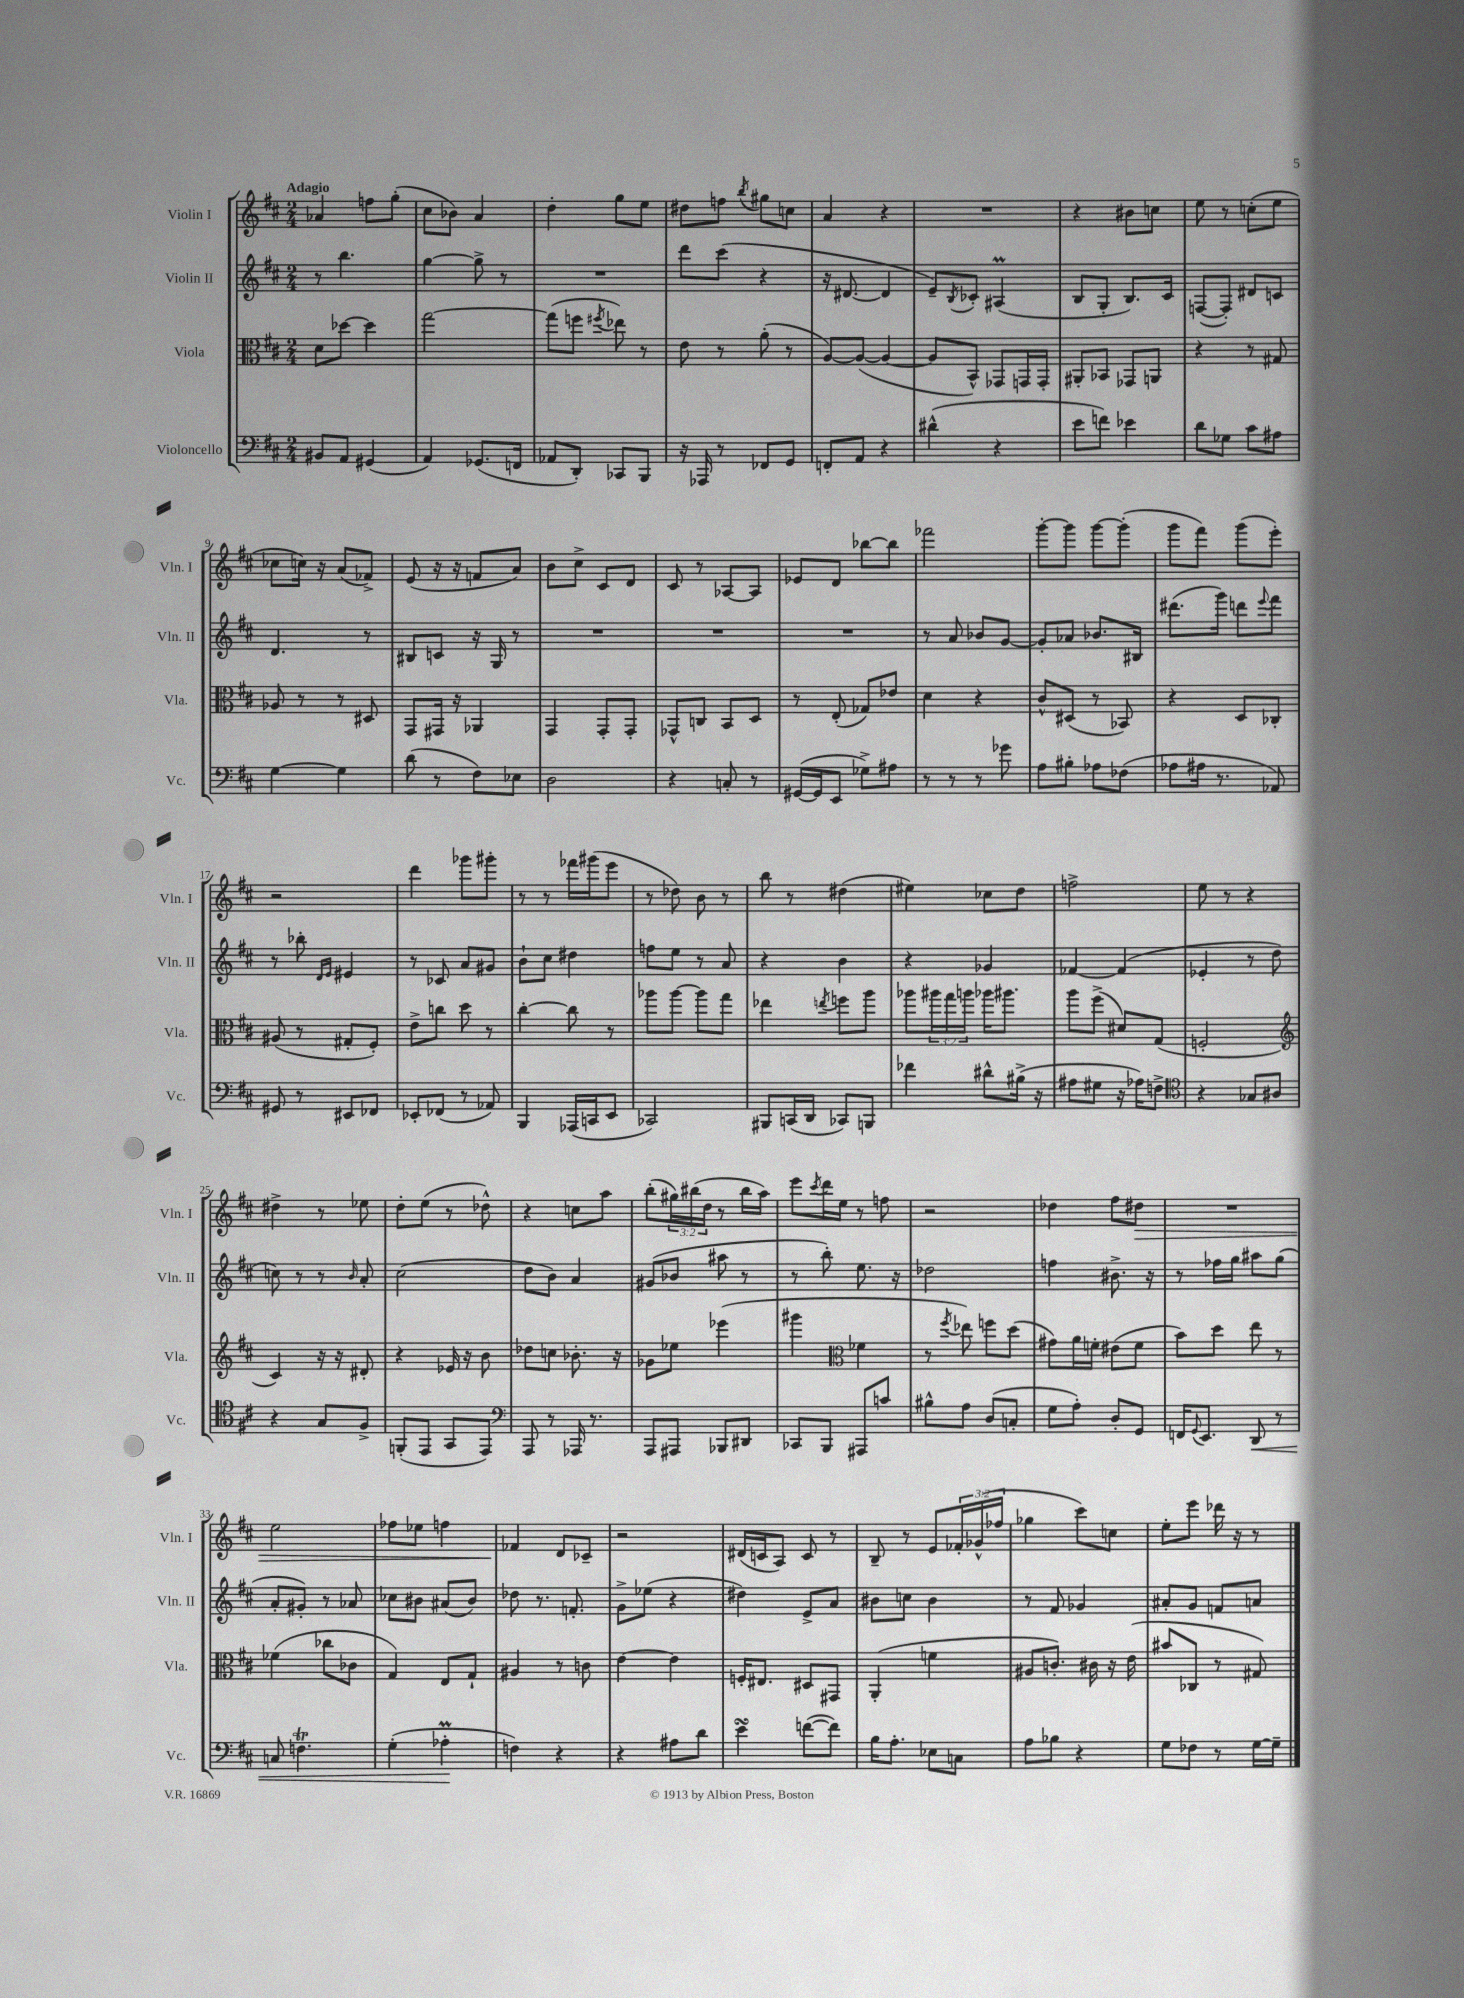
<<
\new StaffGroup <<
\new Staff = "s0" \with { instrumentName = "Violin I" shortInstrumentName = "Vln. I" } {
    \clef treble \key d \major \numericTimeSignature \time 2/4 \override Staff.TupletNumber.text = #tuplet-number::calc-fraction-text \tempo "Adagio"
    aes'4 f''8 g''8-.( |
    cis''8 bes'8) a'4 |
    d''4-. g''8 e''8 |
    dis''8 f''8 \acciaccatura { b''8 } gis''8 c''8 |
    a'4 r4 |
    R2 |
    r4 bis'8 c''8 |
    e''8 r8 c''8-.( e''8 |
    ces''8 c''16) r16 a'8( fes'8->) |
    e'8( r16 r16 f'8 a'8) |
    b'8 cis''8-> cis'8 d'8 |
    cis'8 r8 aes8~ aes8 |
    ees'8 d'8 bes''8~ bes''8 |
    fes'''2 |
    g'''8~-. g'''8 g'''8~ g'''8-.( |
    g'''8 fis'''8) g'''8( e'''8-.) |
    r2 |
    d'''4 ges'''8 gis'''8-. |
    r8 r8 fes'''16 gis'''16( e'''8 |
    r8 des''8) b'8 r8 |
    b''8 r8 dis''4( |
    eis''4) ces''8 d''8 |
    f''2-> |
    e''8 r8 r4 |
    dis''4-> r8 ees''8 |
    d''8-. e''8( r8 des''8-^) |
    r4 c''8 a''8 |
    b''8-.( \tuplet 3/2 { gis''16) bis''16( d''16 } r8 bis''16 a''16) |
    e'''8 \acciaccatura { cis'''8 } d'''16 e''16 r8 f''8 |
    r2 |
    des''4 fis''8 dis''8\> |
    R2 |
    e''2 |
    fes''8 ees''8 f''4 |
    fes'4\! d'8 ces'8-- |
    r2 |
    dis'16( c'16 a8) c'8 r8 |
    b8-- r8 e'8 \tuplet 3/2 { fes'16-. ges'16-^( fes''16 } |
    ges''4 cis'''8) c''8 |
    e''8-. e'''8 des'''16 r16 r8 \bar "|." |
}
\new Staff = "s1" \with { instrumentName = "Violin II" shortInstrumentName = "Vln. II" } {
    \clef treble \key d \major \numericTimeSignature \time 2/4
    r8 b''4. |
    g''4~ g''8-> r8 |
    R2 |
    d'''8 cis'''8( r4 |
    r16 dis'8.~ dis'4 |
    e'8--) \acciaccatura { b8 } ces'8-. ais4\prall( |
    b8 g8-. b8.) cis'16 |
    f8~( f8-.) dis'8 c'8 |
    d'4. r8 |
    bis8 c'8 r16 g16 r8 |
    R2 |
    R2 |
    R2 |
    r8 a'8 bes'8 g'8~ |
    g'8-. aes'8 bes'8. bis16 |
    dis'''8.( g'''16) d'''8 \appoggiatura { e'''8 } fis'''8 |
    r8 bes''8-. \grace { d'16 e'16 } eis'4 |
    r8 ces'8 a'8 gis'8 |
    b'8-! cis''8 dis''4 |
    f''8 e''8 r8 a'8 |
    r4 b'4 |
    r4 ges'4 |
    fes'4~ fes'4( |
    ees'4-. r8 d''8 |
    c''8) r8 r8 \grace { b'16 } a'8-. |
    cis''2( |
    d''8 b'8) a'4 |
    gis'8( bes'8 ais''8 r8 |
    r8 b''8-.) e''8. r16 |
    des''2 |
    f''4 bis'8.-> r16 |
    r8 fes''16 g''16 ais''8 g''8( |
    a'8-. gis'8-.) r8 aes'8 |
    ces''8 bis'8 ais'8( bis'8) |
    des''8 r8. f'8.-. |
    g'8-> ees''8( r4 |
    dis''4) e'8-> a'8 |
    bis'8 c''8 bis'4 |
    r8 fis'8 ges'4 |
    ais'8-. g'8 f'8 a'8 \bar "|." |
}
\new Staff = "s2" \with { instrumentName = "Viola" shortInstrumentName = "Vla." } {
    \clef alto \key d \major \numericTimeSignature \time 2/4 \override Staff.TupletNumber.text = #tuplet-number::calc-fraction-text
    d'8 des''8~ des''4 |
    g''2~ |
    g''8( f''8 \acciaccatura { fis''8 } ees''8) r8 |
    e'8 r8 a'8-.( r8 |
    a8~) a8~( a4~ |
    a8 b,8-^) ges,8 g,16 g,16-. |
    ais,8-. bes,8 ges,8 a,8 |
    r4 r8 gis8 |
    aes8 r8 r8 dis8 |
    g,8 gis,16 r16 aes,4 |
    g,4 g,8-. g,8-. |
    ges,8-^ c8 b,8 d8 |
    r8 e8-.( ges8) ees'8 |
    d'4 r4 |
    cis'8-^ dis8( r8 bes,8) |
    r4 d8 ces8-. |
    ais8( r8 gis8-. fis8-.) |
    e'8-> c''8 d''8 r8 |
    cis''4~-. cis''8 r8 |
    aes''8 aes''8~ aes''8 g''8 |
    ees''4 \acciaccatura { e''8 } f''8 a''8 |
    aes''8 \tuplet 3/2 { ais''16 g''16 a''16 } aes''16 ais''8. |
    a''8 fis''8->( dis'8) g8( |
    f2-. |
    \clef treble cis'4) r16 r16 dis'8-. |
    r4 ees'16 r16 b'8 |
    des''8 c''8 bes'8.-. r16 |
    ges'8 ees''8 ees'''4( |
    gis'''4 \clef alto fes'4 |
    r8 \acciaccatura { fis''8 } ees''8) f''8 d''8( |
    gis'8) a'16 f'16-. eis'8( f'8 |
    b'8) d''8 e''8 r8 |
    fes'4( ces''8 ces'8 |
    g4) e8 g8-! |
    ais4 r8 c'8 |
    e'4~ e'4 |
    f16-. eis8. dis8 gis,8 |
    a,4-.( f'4 |
    ais8 c'8.-.) cis'16 r16 e'16( |
    bis'8 ces8 r8 gis8) \bar "|." |
}
\new Staff = "s3" \with { instrumentName = "Violoncello" shortInstrumentName = "Vc." } {
    \clef bass \key d \major \numericTimeSignature \time 2/4
    bis,8 a,8 gis,4( |
    a,4) ges,8.( f,16 |
    aes,8 d,8-.) ces,8 b,,8 |
    r16 aes,,16 r8 fes,8 g,8 |
    f,8-. a,8 r4 |
    dis'4-^( r4 |
    e'8 f'8) ees'4 |
    d'8 ges8 cis'8 ais8 |
    g4~ g4 |
    d'8( r8 fis8) ees8 |
    d2 |
    r4 c8-. r8 |
    gis,16~( gis,16 e,8 ges8->) ais8 |
    r8 r8 r8 ges'8 |
    a8 bis8-. aes8 fes8( |
    aes8 ais16 r8. aes,8) |
    gis,8 r8 eis,8 fes,8 |
    ees,8-. fes,8( r8 aes,8) |
    b,,4 aes,,16( c,16 e,8 |
    ces,2) |
    bis,,8 c,16( d,16 ces,8) b,,8 |
    fes'4 dis'8-^ bis16->( r16 |
    ais8 gis8 r16 aes16) f8-> |
    \clef tenor r4 ges8 ais8 |
    r4 g8 fis8-> |
    f,8-.( e,8 g,8 e,8) |
    \clef bass a,,8 r8 aes,,16 r8. |
    a,,8 ais,,8 bes,,8 dis,8 |
    ces,8 b,,8 ais,,8 c'8 |
    bis8-^ a8 d8( c8-. |
    g8 a8-.) d8-. g,8 |
    f,16 \appoggiatura { g,8 } e,8. d,8\< r8 |
    c8 f4.\trill |
    g4-.( aes4-.\prall\! |
    f4) r4 |
    r4 ais8 d'8 |
    e'4\turn f'8~( f'8) |
    b16 a8.-. ees8 c8 |
    a8 bes8 r4 |
    g8 fes8 r8 g16~ g16-- \bar "|." |
}
>>
>>
